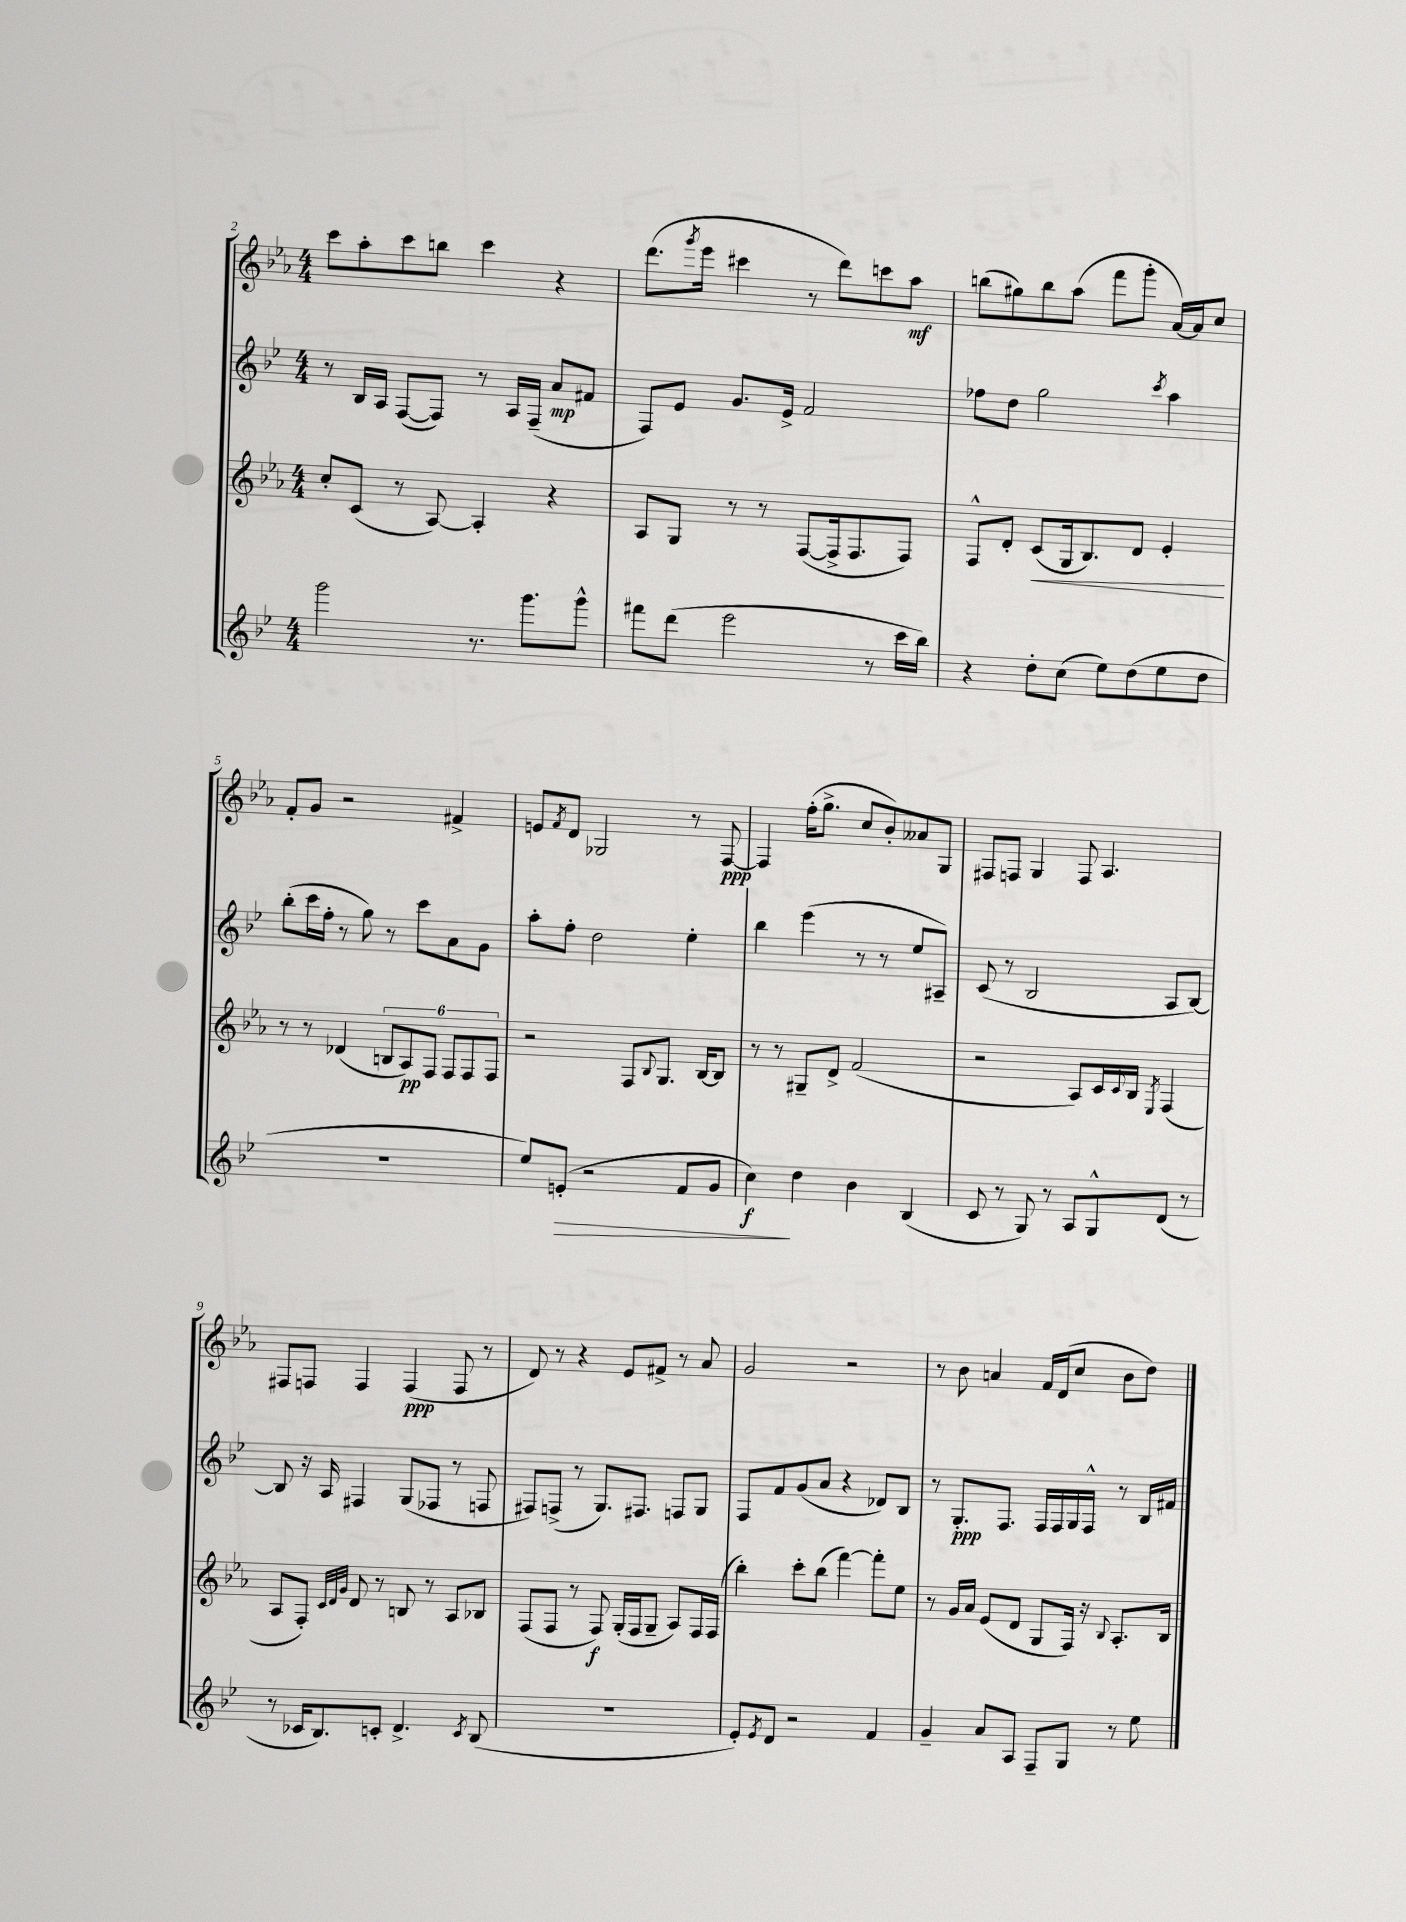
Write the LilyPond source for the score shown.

<<
\new StaffGroup <<
\new Staff = "s0" {
    \clef treble \key ees \major \numericTimeSignature \time 4/4
    c'''8 aes''8-. c'''8 b''8 c'''4 r4 |
    d'''8.( \acciaccatura { g'''8 } ees'''16 cis'''4 r8 d'''8) c'''8 aes''8\mf |
    b''8( gis''8) b''8 aes''8( f'''8 g'''8-. aes'16~) aes'16 c''8 |
    f'8-. g'8 r2 fis'4-> |
    e'8 \acciaccatura { f'8 } d'8 ges2 r8 f8~\ppp |
    f4 f''16-.( g''8.-> c''8 bes'8-.) aeses'8 g8 |
    fis8 f8 g4 f8 aes4. |
    fis8 f8 f4 f4\ppp( f8 r8 |
    d'8) r8 r4 ees'8 fis'8-> r8 aes'8 |
    g'2 r2 |
    r8 bes'8 a'4 f'16 d'16( c''8 bes'8 d''8) \bar "|." |
}
\new Staff = "s1" {
    \clef treble \key bes \major \numericTimeSignature \time 4/4
    r8 bes16 a16 f8~( f8) r8 a16 f16--( a'8\mp fis'8 |
    f8) ees'8 g'8. ees'16-> f'2 |
    fes''8 d''8 g''2 \acciaccatura { c'''8 } a''4 |
    bes''8-.( c'''16 f''16-. r8 g''8) r8 c'''8 a'8 g'8 |
    a''8-. f''8-. d''2 ees''4-. |
    bes''4 ees'''4( r8 r8 ees''8 ais8--) |
    c'8( r8 bes2 a8 bes8~) |
    bes8 r16 a16 fis4 g8( fes8 r8 f8 |
    fis8) f8->( r8 g8.) fis8. f8 g8 |
    f8 f'8 g'8( a'8 r4 des'8) bes8 |
    r8 g8.-.\ppp f8. f16 f16 g16 f16-^ r8 bes16 fis'16 \bar "|." |
}
\new Staff = "s2" {
    \clef treble \key ees \major \numericTimeSignature \time 4/4
    c''8-. c'8( r8 aes8~) aes4-. r4 |
    aes8 g8 r8 r8 f8~( f16-> f8. f8) |
    f8-^ d'8-. c'8\<( g16 bes8.) d'8 ees'4-.\! |
    r8 r8 des'4( \tuplet 6/4 { b8 aes8\pp) f8 f8 f8 f8 } |
    r2 f8 \appoggiatura { bes8 } g8. bes16~ bes8 |
    r8 r8 gis8-- d'8-> f'2( |
    r2 aes8) c'16 \appoggiatura { c'8 } bes16 \acciaccatura { ees8 } f4( |
    aes8 f8-.) \grace { c'32 d'32 g'32 } d'8 r8 b8 r8 aes8 bes8 |
    f8( f8 r8 f8\f) g16-.( f16 g8-- aes8) f16 f16( |
    bes''4-.) c'''8-. bes''8( f'''4~) f'''8-. ees''8 |
    r8 g'16 aes'16 ees'8( d'8 g8 f16) r16 \appoggiatura { bes8 } aes8.-. bes16 \bar "|." |
}
\new Staff = "s3" {
    \clef treble \key bes \major \numericTimeSignature \time 4/4
    g'''2 r8. g'''8. g'''8-^ |
    fis'''8 d'''8( ees'''2 r8 c'''16 bes''16) |
    r4 d''8-. c''8( ees''8) d''8( ees''8 d''8 |
    R1 |
    ees''8) e'8-.\>( r2 f'8 g'8 |
    c''4\f\!) d''4 bes'4 bes4( |
    c'8 r8 g8) r8 a8 g8-^ d'8( r8 |
    r8 ces'16 bes8.) c'8-. d'4.-> \acciaccatura { c'8 } bes8( |
    R1 |
    ees'8-.) \acciaccatura { ees'8 } d'8 r2 f'4 |
    g'4-- a'8 a8 f8-- g8 r8 ees''8 \bar "|." |
}
>>
>>
\layout { \context { \Score currentBarNumber = #2 } }
